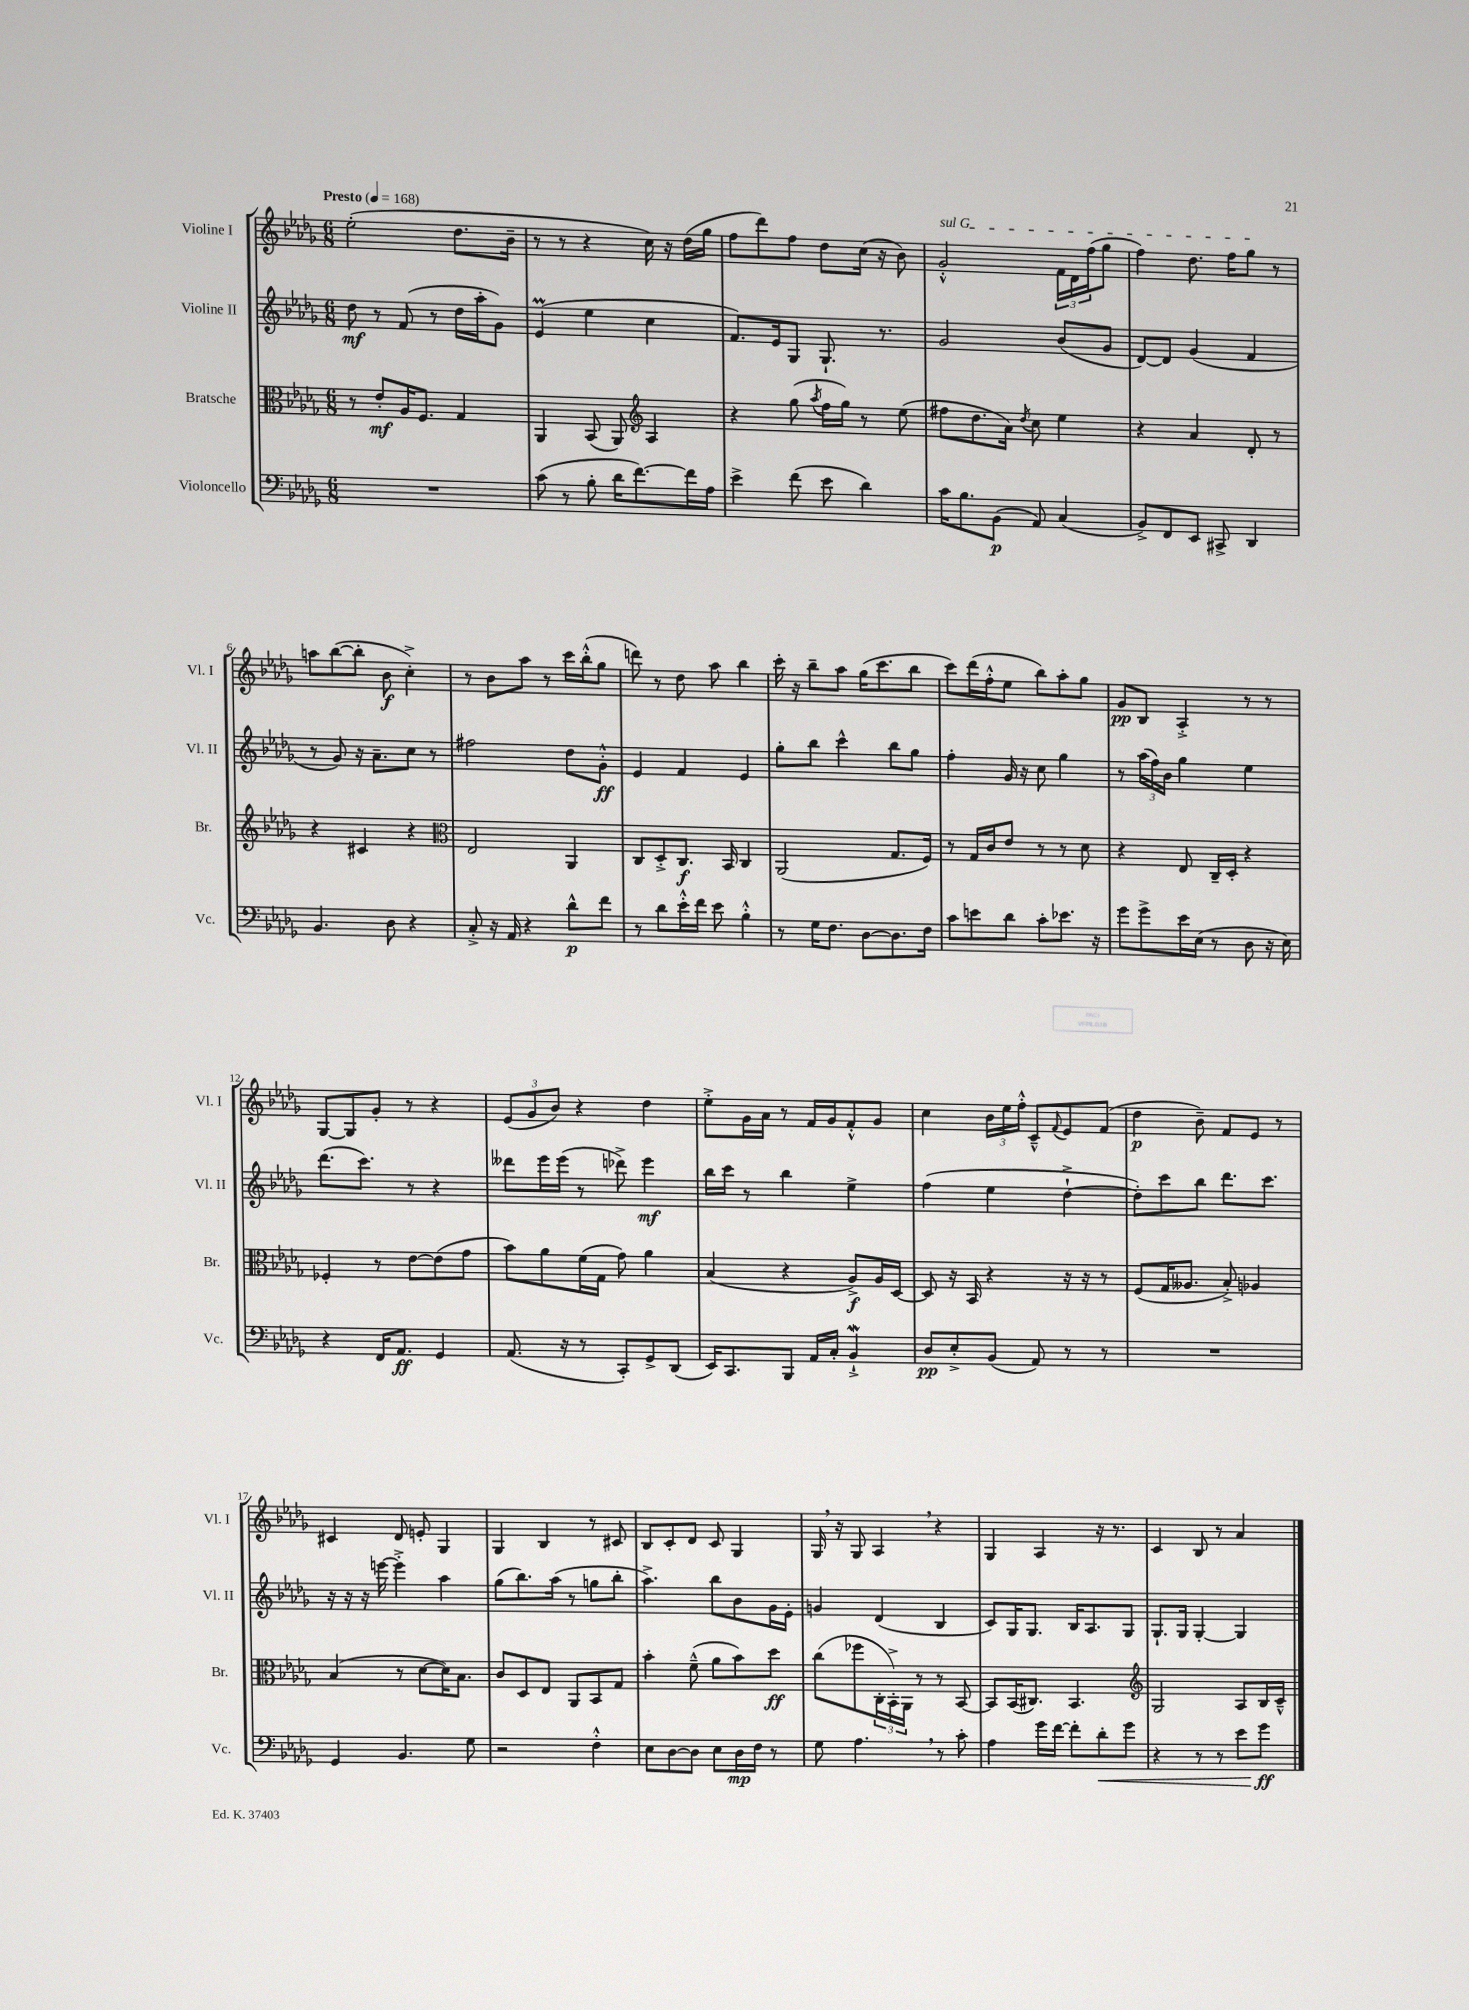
<<
\new StaffGroup <<
\new Staff = "s0" \with { instrumentName = "Violine I" shortInstrumentName = "Vl. I" } {
    \clef treble \key des \major \numericTimeSignature \time 6/8 \tempo "Presto" 4 = 168
    ees''2-.( des''8. bes'16-- |
    r8 r8 r4 c''16) r16 des''16( ges''16 |
    f''8 des'''8) f''8 des''8 c''16( r16 bes'8) |
    \once \override TextSpanner.bound-details.left.text = \markup { \italic "sul G" } ges'2-.-^\startTextSpan \tuplet 3/2 { f'16 des'16 f''16( } ges''8 |
    f''4) des''8. f''16 ges''8\stopTextSpan r8 |
    a''8 bes''8~( bes''8-. bes'8\f c''4-.->) |
    r8 bes'8 aes''8 r8 c'''16 bes''16-.-^( ges''8 |
    d'''8) r8 des''8 aes''8 bes''4 |
    c'''16-. r16 bes''8-- aes''8 ges''16( c'''8. bes''8 |
    c'''8) des'''16( f''16-.-^ ees''8 bes''8) aes''8-. ges''8 |
    ges'8\pp bes8 aes4-.-> r8 r8 |
    ges8~ ges8 ges'8-. r8 r4 |
    \tuplet 3/2 { ees'8( ges'8 bes'8) } r4 des''4 |
    ees''8-.-> ges'16 aes'16 r8 f'16 ges'16 f'8-.-^ ges'8 |
    c''4 \tuplet 3/2 { bes'16 ees''16 f''16-.-^ } c'8---^ \appoggiatura { f'8 } ees'8 f'8( |
    des''4\p bes'8--) f'8 ees'8 r8 |
    cis'4 des'8 e'8-. ges4 |
    ges4 bes4 r8 cis'8 |
    bes8 c'8-. des'8 c'8 ges4 |
    ges16 \breathe r16 ges8 aes4 \breathe r4 |
    ges4 aes4 r16 r8. |
    c'4 bes8 r8 aes'4 \bar "|." |
}
\new Staff = "s1" \with { instrumentName = "Violine II" shortInstrumentName = "Vl. II" } {
    \clef treble \key des \major \numericTimeSignature \time 6/8
    des''8\mf r8 f'8( r8 des''16 aes''16-. ges'8) |
    ees'4\prall( ees''4 c''4 |
    f'8.) ees'16 ges8 ges8.-! r8. |
    ges'2 bes'8( ges'8 |
    des'8~) des'8 ges'4( f'4 |
    r8 ges'8) r16 aes'8.-- c''8 r8 |
    fis''2 des''8 ges'8-.-^\ff |
    ees'4 f'4 ees'4 |
    ges''8-. bes''8 c'''4-^ bes''8 ges''8 |
    f''4-. ges'16 r16 c''8 ges''4 |
    r8 \tuplet 3/2 { aes''16( f''16) bes'16 } ges''4 ees''4 |
    des'''8.( c'''8.) r8 r4 |
    deses'''8 ees'''16 ees'''16( r8 des'''8->) ees'''4\mf |
    bes''16 c'''16 r8 bes''4 ees''4-> |
    f''4( ees''4 des''4~-!-> |
    des''8-.) c'''8 bes''8 des'''8. c'''8. |
    r16 r16 r16 e'''16~ e'''4-.-> aes''4 |
    ges''8( bes''8.) aes''16( r8 g''8 bes''8-. |
    aes''4.->) bes''8 bes'8 ges'16 ees'16-. |
    g'4 des'4( bes4 |
    c'8) ges16 ges8. bes16 aes8. ges8 |
    ges8.-! ges16 ges4~-. ges4 \bar "|." |
}
\new Staff = "s2" \with { instrumentName = "Bratsche" shortInstrumentName = "Br." } {
    \clef alto \key des \major \numericTimeSignature \time 6/8
    r8 ees'8-.\mf aes16 f8. ges4 |
    aes,4 bes,8( aes,8) \clef treble aes4 |
    r4 ges''8( \acciaccatura { aes''8 } f''16 ges''16) r8 ees''8( |
    fis''8 des''8. aes'16) \acciaccatura { des''8 } c''8 ees''4 |
    r4 aes'4 des'8-. r8 |
    r4 cis'4 r4 |
    \clef alto ees2 aes,4 |
    c8 des8-.-> c8.\f bes,16 c4 |
    aes,2( ges8. f16) |
    r8 ges16 c'16 ees'8 r8 r8 des'8 |
    r4 ees8 c16-- des16-. r4 |
    fes4-. r8 ees'8~ ees'8( ges'8 |
    bes'8) aes'8 f'16( ges16 ges'8) aes'4 |
    bes4( r4 aes8->\f) aes16 des16~ |
    des8 r16 bes,16 r4 r16 r16 r8 |
    f8( ges16 aeses8. bes8-.->) aes4 |
    bes4( r8 des'8~ des'16) bes8. |
    c'8 des8 ees8 aes,8 bes,8 ges8 |
    bes'4-. f'8---^( aes'8 bes'8) des''8\ff |
    c''8( fes''8 \tuplet 3/2 { c16-. bes,16-.->) aes,16 } r8 r8 bes,8~ |
    bes,8 bes,16( cis8.) bes,4. |
    \clef treble ges2 aes8 bes16 c'16---^ \bar "|." |
}
\new Staff = "s3" \with { instrumentName = "Violoncello" shortInstrumentName = "Vc." } {
    \clef bass \key des \major \numericTimeSignature \time 6/8
    R2. |
    c'8( r8 bes8-. des'16 f'8.~) f'16 aes16 |
    ees'4-> f'8( ees'8 des'4) |
    c'16 bes8. bes,8\p( aes,8) c4( |
    bes,8->) f,8 ees,8 cis,8-> des,4 |
    bes,4. des8 r4 |
    c8-.-> r16 aes,16 r4 des'8-^\p f'8 |
    r8 des'8 ees'16-.-^ f'16 ees'8 bes4-.-^ |
    r8 ges16 f8. des8~ des8. f16 |
    c'8 e'8 des'8 c'8-. ees'8. r16 |
    ges'8 ges'8-> ees'16 ees16( r8 des8 r16 ees16) |
    r4 f,16 aes,8.\ff ges,4 |
    aes,8.( r16 r8 c,8-.) ges,8-> des,8( |
    ees,16) c,8. bes,,8 aes,16 c16-. bes,4-!->\mordent |
    des8\pp ees8-.-> bes,8( aes,8) r8 r8 |
    R2. |
    ges,4 bes,4. ges8 |
    r2 f4-.-^ |
    ees8 des8~ des8 ees8 des16\mp f16 r8 |
    ges8 aes4. \breathe r8 c'8-. |
    aes4 ges'16 f'16~ f'8-. des'8-.\< ges'8 |
    r4 r8 r8 ees'8 ges'8\ff\! \bar "|." |
}
>>
>>
